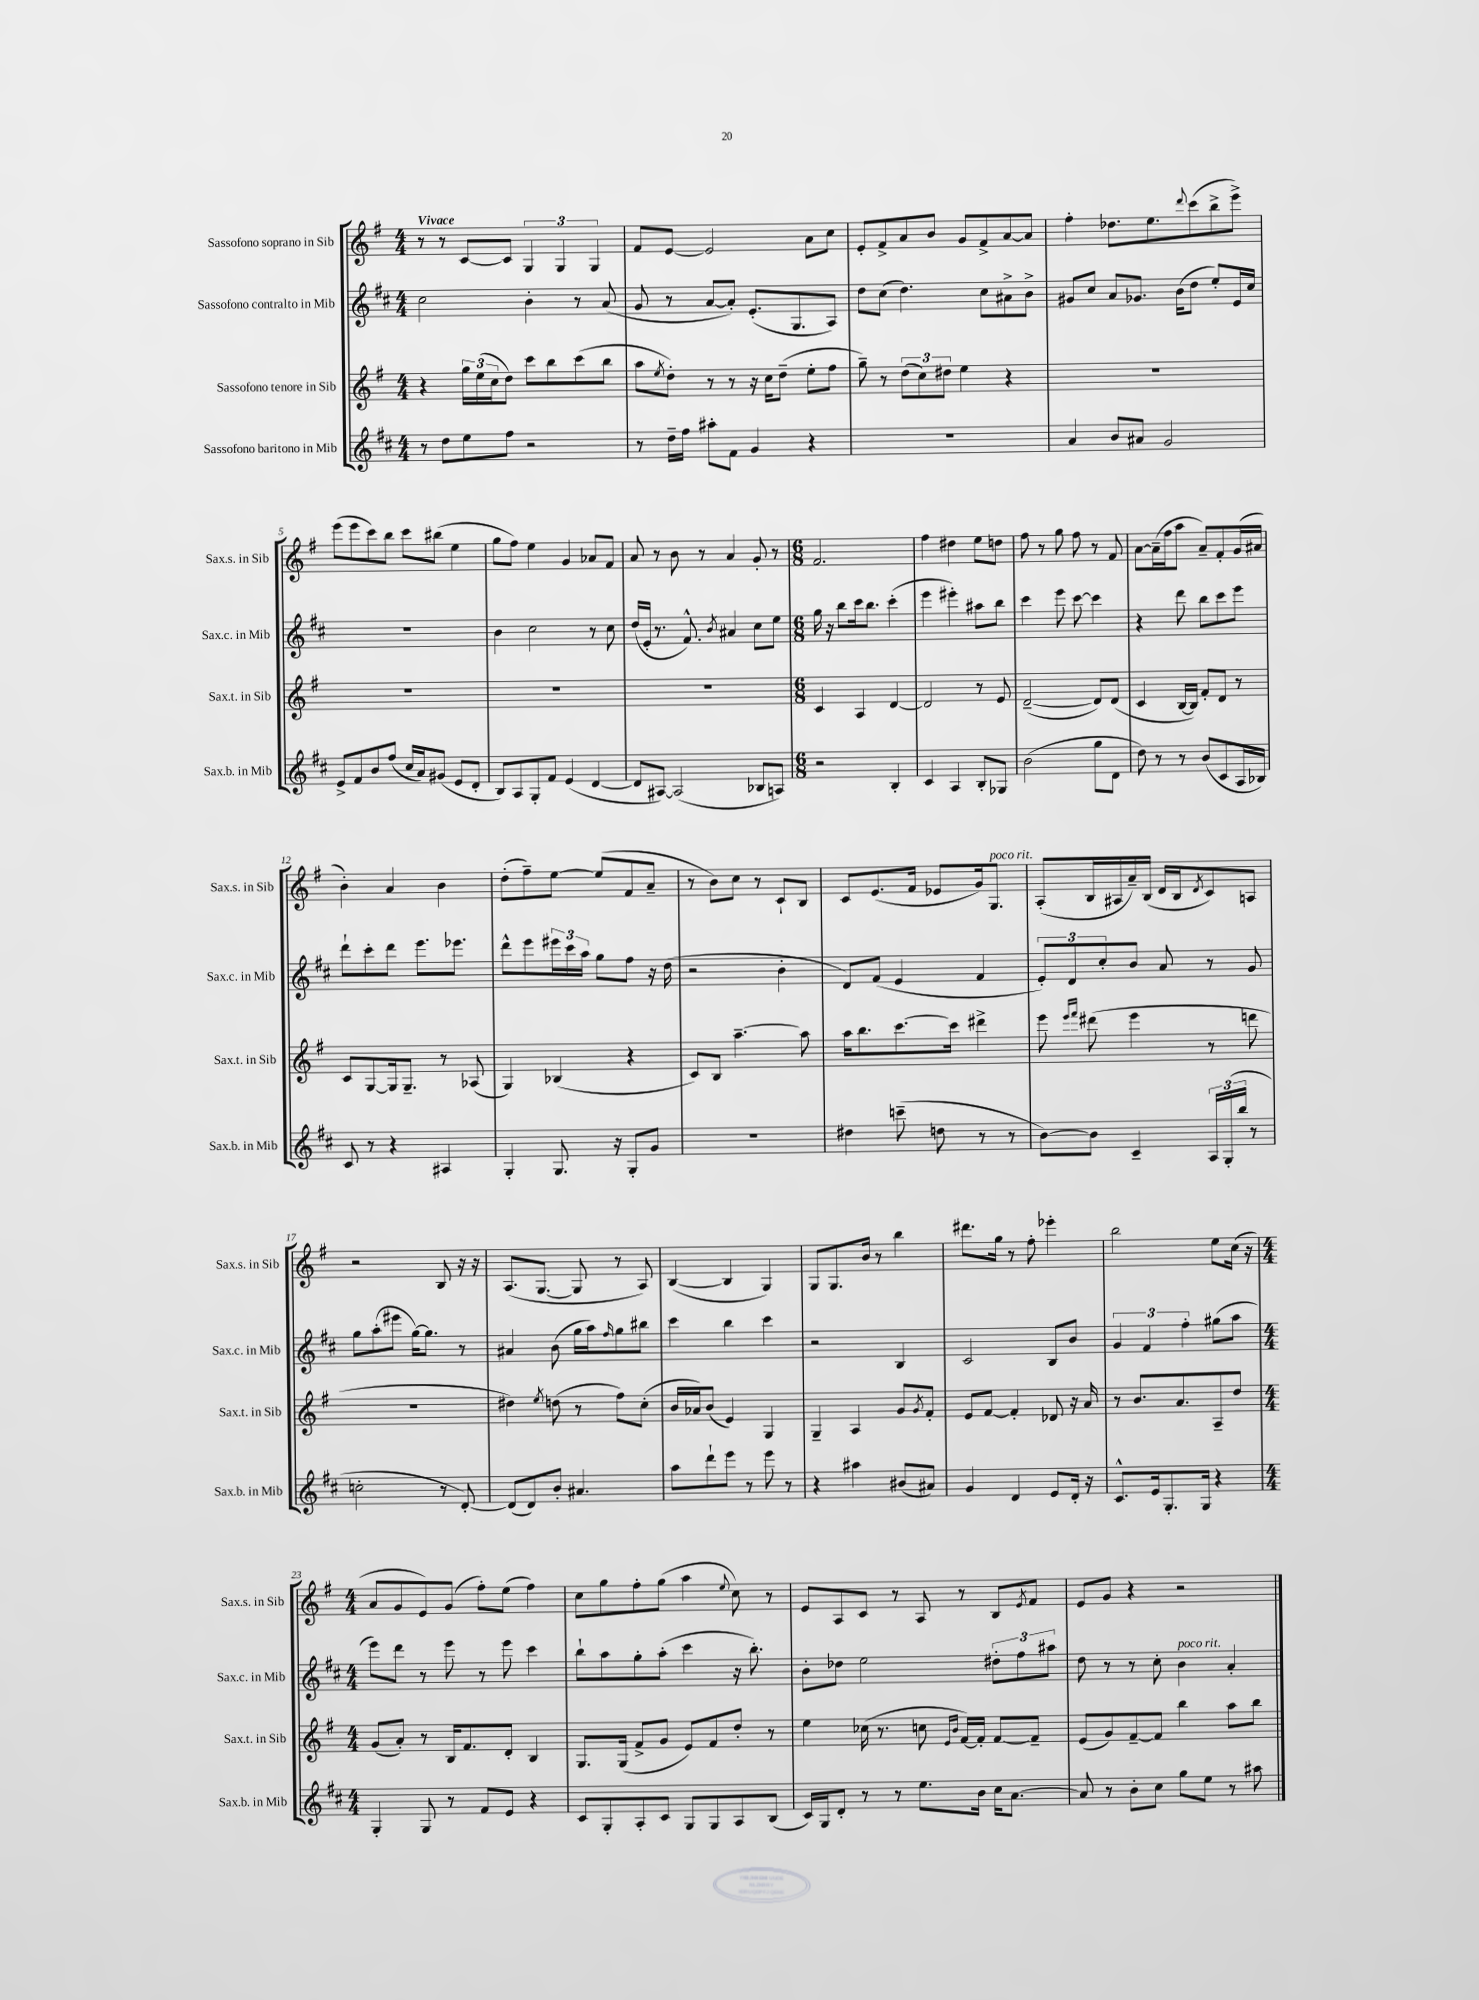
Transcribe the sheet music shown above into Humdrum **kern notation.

**kern	**kern	**kern	**kern
*part4	*part3	*part2	*part1
*staff4	*staff3	*staff2	*staff1
*I"Sassofono baritono in Mib	*I"Sassofono tenore in Sib	*I"Sassofono contralto in Mib	*I"Sassofono soprano in Sib
*I'Sax.b. in Mib	*I'Sax.t. in Sib	*I'Sax.c. in Mib	*I'Sax.s. in Sib
*clefG2	*clefG2	*clefG2	*clefG2
*k[f#c#]	*k[f#]	*k[f#c#]	*k[f#]
*M4/4	*M4/4	*M4/4	*M4/4
=1	=1	=1	=1
!	!	!	!LO:TX:a:B:t=Vivace
8r	4r	2cc#\	8r
8dd\L	.	.	8r
8ee\	24gg\LL	.	[8c/L
.	(24ee\	.	.
.	24cc\J	.	.
8ff#\J	8dd\J)	.	8c/J]
2r	8ccc\L	4b'\	6G/
.	8bb\	.	.
.	.	.	6G/
.	(8ccc\	8r	.
.	.	.	6G/
.	8bb\J	(8a/	.
=2	=2	=2	=2
8r	8aa\L	8g/	8f#/L
.	8qee/	.	.
16dd~\LL	8dd'\J)	8r	[8e/J
16ff#\JJ	.	.	.
8aa#X'\L	8r	[8a/L	2e/]
8f#\J	8r	8a'/J])	.
4g/	16r	(8.e'/L	.
.	16cc\KL	.	.
.	(8dd~\J	.	.
.	.	8.G/	.
4r	8ee'\L	.	8a\L
.	8ff#\J	8A/J)	8cc\J
=3	=3	=3	=3
1r	8gg~\)	8dd\L	8e'/L
.	8r	(8cc#\J	8f#^/
.	(12dd\L	4.dd\)	8a/
.	12cc\)	.	.
.	.	.	8b/J
.	12dd#X\J	.	.
.	4ee\	.	8g/L
.	.	8cc#\L	8f#^/
.	4r	8a#X^\	[8a/
.	.	8b^\J	8a/J]
=4	=4	=4	=4
4a/	1r	8g#X/L	4ff#'\
.	.	8cc#/J	.
8b/L	.	8a/L	8.dd-X\L
8a#X/J	.	8.g-X/J	.
.	.	.	8.ee\
2g/	.	.	.
.	.	(16b\KL	.
.	.	.	8qqddd/
.	.	8dd\J	(8ccc\
.	.	8ee'/L)	8bb^\
.	.	16e/L	8eee^\J)
.	.	16cc#/JJ	.
!!LO:LB:g=z
=5	=5	=5	=5
8e^/L	1r	1r	(8eee\L
8f#/	.	.	8eee\
8b/	.	.	8ccc\)
(8ff#/J	.	.	8bb\J
16cc#/LL	.	.	8ccc\L
16a/J)	.	.	.
(8g#X/J	.	.	(8bb#X\J
8e/L	.	.	4ee\
8d'/J	.	.	.
=6	=6	=6	=6
8B/L)	1r	4b\	8gg\L
8A/	.	.	8ff#\J)
8G'/	.	2cc#\	4ee\
8f#/J	.	.	.
(4e/	.	.	4g/
[4d/	.	8r	8a-X/L
.	.	8cc#\	8f#/J
=7	=7	=7	=7
8d/L]	1r	(16dd/LL	8a/
.	.	16e'/JJ	.
[8A#X/J)	.	8.r	8r
(2A#/]	.	.	8b\
.	.	8.f#^^/)	.
.	.	.	8r
.	.	8qb/	.
.	.	4a#X/	4a/
8B-X/L	.	8cc#\L	8g'/
8An/J)	.	8ee\J	8r
=8	=8	=8	=8
*M6/8	*M6/8	*M6/8	*M6/8
2r	4c/	16gg\	2.f#/
.	.	16r	.
.	.	8bb\L	.
.	4A/	16ccc#\k	.
.	.	8.bb\J	.
4B'/	[4d/	(4ccc#'\	.
=9	=9	=9	=9
4c#/	2d/]	4eee\	4ff#\
4A/	.	4eee#X'\)	4dd#X\
8B'/L	8r	8aa#X\L	8ee\L
8G-X/J	8e/	8bb\J	8ddn\J
=10	=10	=10	=10
(2b\	([2d~/	4ccc#\	8ff#\
.	.	.	8r
.	.	8eee\	8gg\
.	.	[8ccc#\	8ff#\
8gg\L	8d/L])	4ccc#\]	8r
8d\J	(8d/J	.	8f#/
=11	=11	=11	=11
8dd\)	4c/	4r	[8a\L
8r	.	.	(16a~\L]
.	.	.	16ff#\J
8r	[16B/LL	8ddd\	8aa\J
.	16B/JJ])	.	.
(8b/L	8f#'/L	8bb\L	8a~/L)
8c#/	8d/J	8ccc#\	8f#'/
16A/L	8r	8eee\J	(16g/L
16B-X/JJ)	.	.	16a#X/JJ
!!LO:LB:g=z
=12	=12	=12	=12
8c#/	8c/L	8ddd`\L	4b'\)
8r	[8G/	8ccc#'\	.
4r	16G/k]	8ddd\J	4a/
.	8.G~/J	.	.
.	.	8.eee\L	.
4A#X/	8r	.	4b\
.	.	8.eee-X\J	.
.	(8A-X/	.	.
=13	=13	=13	=13
4G'/	4G/)	8ddd^^\L	(8dd'\L
.	.	8eee\	8ff#~\)
8.G/	(4B-X/	24eee#X\L	[8ee\J
.	.	24ccc#\	.
.	.	24aa\JJ	.
.	.	8gg\L	(8ee/L]
16r	.	.	.
8G'/L	4r	8ff#\J	8f#/
8g/J	.	16r	8a~/J
.	.	(16dd\	.
=14	=14	=14	=14
2.r	8c/L)	2r	8r
.	8B/J	.	8b\L)
.	[4.aa~\	.	8cc\J
.	.	.	8r
.	.	4b'\	8c`/L
.	8aa\]	.	8B/J
=15	=15	=15	=15
4dd#X\	16aa\KL	8d/L)	8c/L
.	8.bb\	.	.
.	.	(8f#/J	(8.e/
(8cccn~\	[8.ccc\	4e/	.
.	.	.	16f#/Jk
8ddn\	.	.	8e-X/L
.	16ccc\Jk]	.	.
8r	4ddd#X^\	4f#/	16g/k)
!	!	!	!LO:TX:a:i:t=poco rit.
.	.	.	8.G/J
8r	.	.	.
=16	=16	=16	=16
[8b\L)	8eee\	12e'/L)	(8A'/L
.	.	12d/	.
.	16qqeee/LL	.	.
.	16qqfff#/JJ	.	.
8b\J]	(8ddd#X\	.	16B/L
.	.	12cc#'/	.
.	.	.	16A#X/
4c#~/	4eee\	8b/J	16a~/)
.	.	.	(16B/JJ
.	.	8a/	16d/LL
.	.	.	16B/J
.	.	.	8qd/
24A/LL	8r	8r	8c/)
(24G'/	.	.	.
24bb/JJ	.	.	.
8r	8dddn\	8g/	8An/J
!!LO:LB:g=z
=17	=17	=17	=17
2ccn'\	2.r	8gg\L	2r
.	.	(8aa'\	.
.	.	8eee#X\J	.
.	.	[16gg\KL)	.
.	.	8.gg\J]	.
8r	.	.	8B/
[8d'/)	.	8r	16r
.	.	.	16r
=18	=18	=18	=18
(8d/L]	4dd#X\)	4a#X/	(8.A/L
8d/)	.	.	.
.	.	.	[8.G/J
.	8qee/	.	.
8b'/J	(8ddn\	(8b\	.
4.a#X/	8r	16gg\LL	8G/]
.	.	16aa\J)	.
.	.	16qqff#/	.
.	8ff#\L)	8gg\	8r
.	(8cc'\J	8bb#X\J	8A/)
=19	=19	=19	=19
8aa\L	16b/LL	4ccc#\	([4B/
.	16a-X/J)	.	.
8ddd`\	(8b/J	.	.
8eee\J	4e/)	4bb\	4B/]
8r	.	.	.
8eee\	4G/	4ccc#\	4G/)
8r	.	.	.
=20	=20	=20	=20
4r	4G~/	2r	8G/L
.	.	.	8.G/
4aa#X\	4A/	.	.
.	.	.	16b/Jk
.	.	.	8r
(8b#X/L	8g/L	4B/	4bb\
.	8qg/	.	.
8a#X/J)	8f#'/J	.	.
=21	=21	=21	=21
4g/	8e/L	2c#/	8.ddd#X\L
.	[8f#/J	.	.
.	.	.	16gg\Jk
4d/	4f#'/]	.	8r
.	.	.	8ff#'\
8e/L	8d-X/	8B/L	4eee-X'\
16d'/Jk	16r	8b/J	.
16r	16a/	.	.
=22	=22	=22	=22
8.c#^^/L	8r	6g/	2bb\
.	8.b/L	.	.
.	.	6f#/	.
16e/k	.	.	.
8.G'/	.	.	.
.	8.a/	.	.
.	.	6ff#'\	.
16G/Jk	.	.	.
4r	8A~/	(8gg#X\L	8ee\L
.	8dd/J	8aa\J	(16cc\Jk
.	.	.	16r
!!LO:LB:g=z
=23	=23	=23	=23
*M4/4	*M4/4	*M4/4	*M4/4
4G'/	(8g/L	8eee\L)	8a/L
.	8a'/J)	8ddd\J	8g/
8G/	8r	8r	8e/)
8r	16B/KL	8eee\	(8g/J
.	8.f#/	.	.
8f#/L	.	8r	8ff#'\L)
8e/J	8d'/J	8eee\	(8ee\J
4r	4B/	4ccc#\	4ff#\)
=24	=24	=24	=24
8c#/L	8.G/L	8bb`\L	8cc\L
8G'/	.	8aa\	8gg\
.	(16G/Jk	.	.
8A'/	8f#^/L	8gg'\	8ff#'\
8c#/J	8g/J	(8aa'\J	(8gg\J
8G/L	8e/L)	4ccc#\	4aa\
8G/	8f#/	.	.
.	.	.	8qqee/
8A/	8dd'/J	16r	8cc\)
.	.	8.bb'\)	.
(8B/J	8r	.	8r
=25	=25	=25	=25
16c#/LL)	4ee\	8b'\L	8e/L
16G/J	.	.	.
8d'/J	.	8dd-X\J	8A/
8r	(16cc-X\	2ee\	8c/J
.	8.r	.	.
8r	.	.	8r
8.ee\L	8ccn\	.	8A/
.	16qqe/LL	.	.
.	16qqb/JJ	.	.
.	[16f#/LL)	.	8r
16b\Jk	16f#'/JJ]	.	.
16cc#\KL	[8f#/L	12dd#X'\L	8B/L
[8.a\J	.	.	.
.	.	12ff#\	.
.	.	.	8qe/
.	8f#~/J]	.	8f#/J
.	.	12aa#X\J	.
=26	=26	=26	=26
8a/]	(8e/L	8dd\	8e/L
8r	8g/)	8r	8g/J
8b'\L	[8f#~/	8r	4r
8cc#\J	8f#/J]	8cc#'\	.
!	!	!LO:TX:a:i:t=poco rit.	!
8gg\L	4bb\	4b\	2r
8ee\J	.	.	.
8r	8aa\L	4a'/	.
8aa#X\	8bb\J	.	.
==	==	==	==
*-	*-	*-	*-
